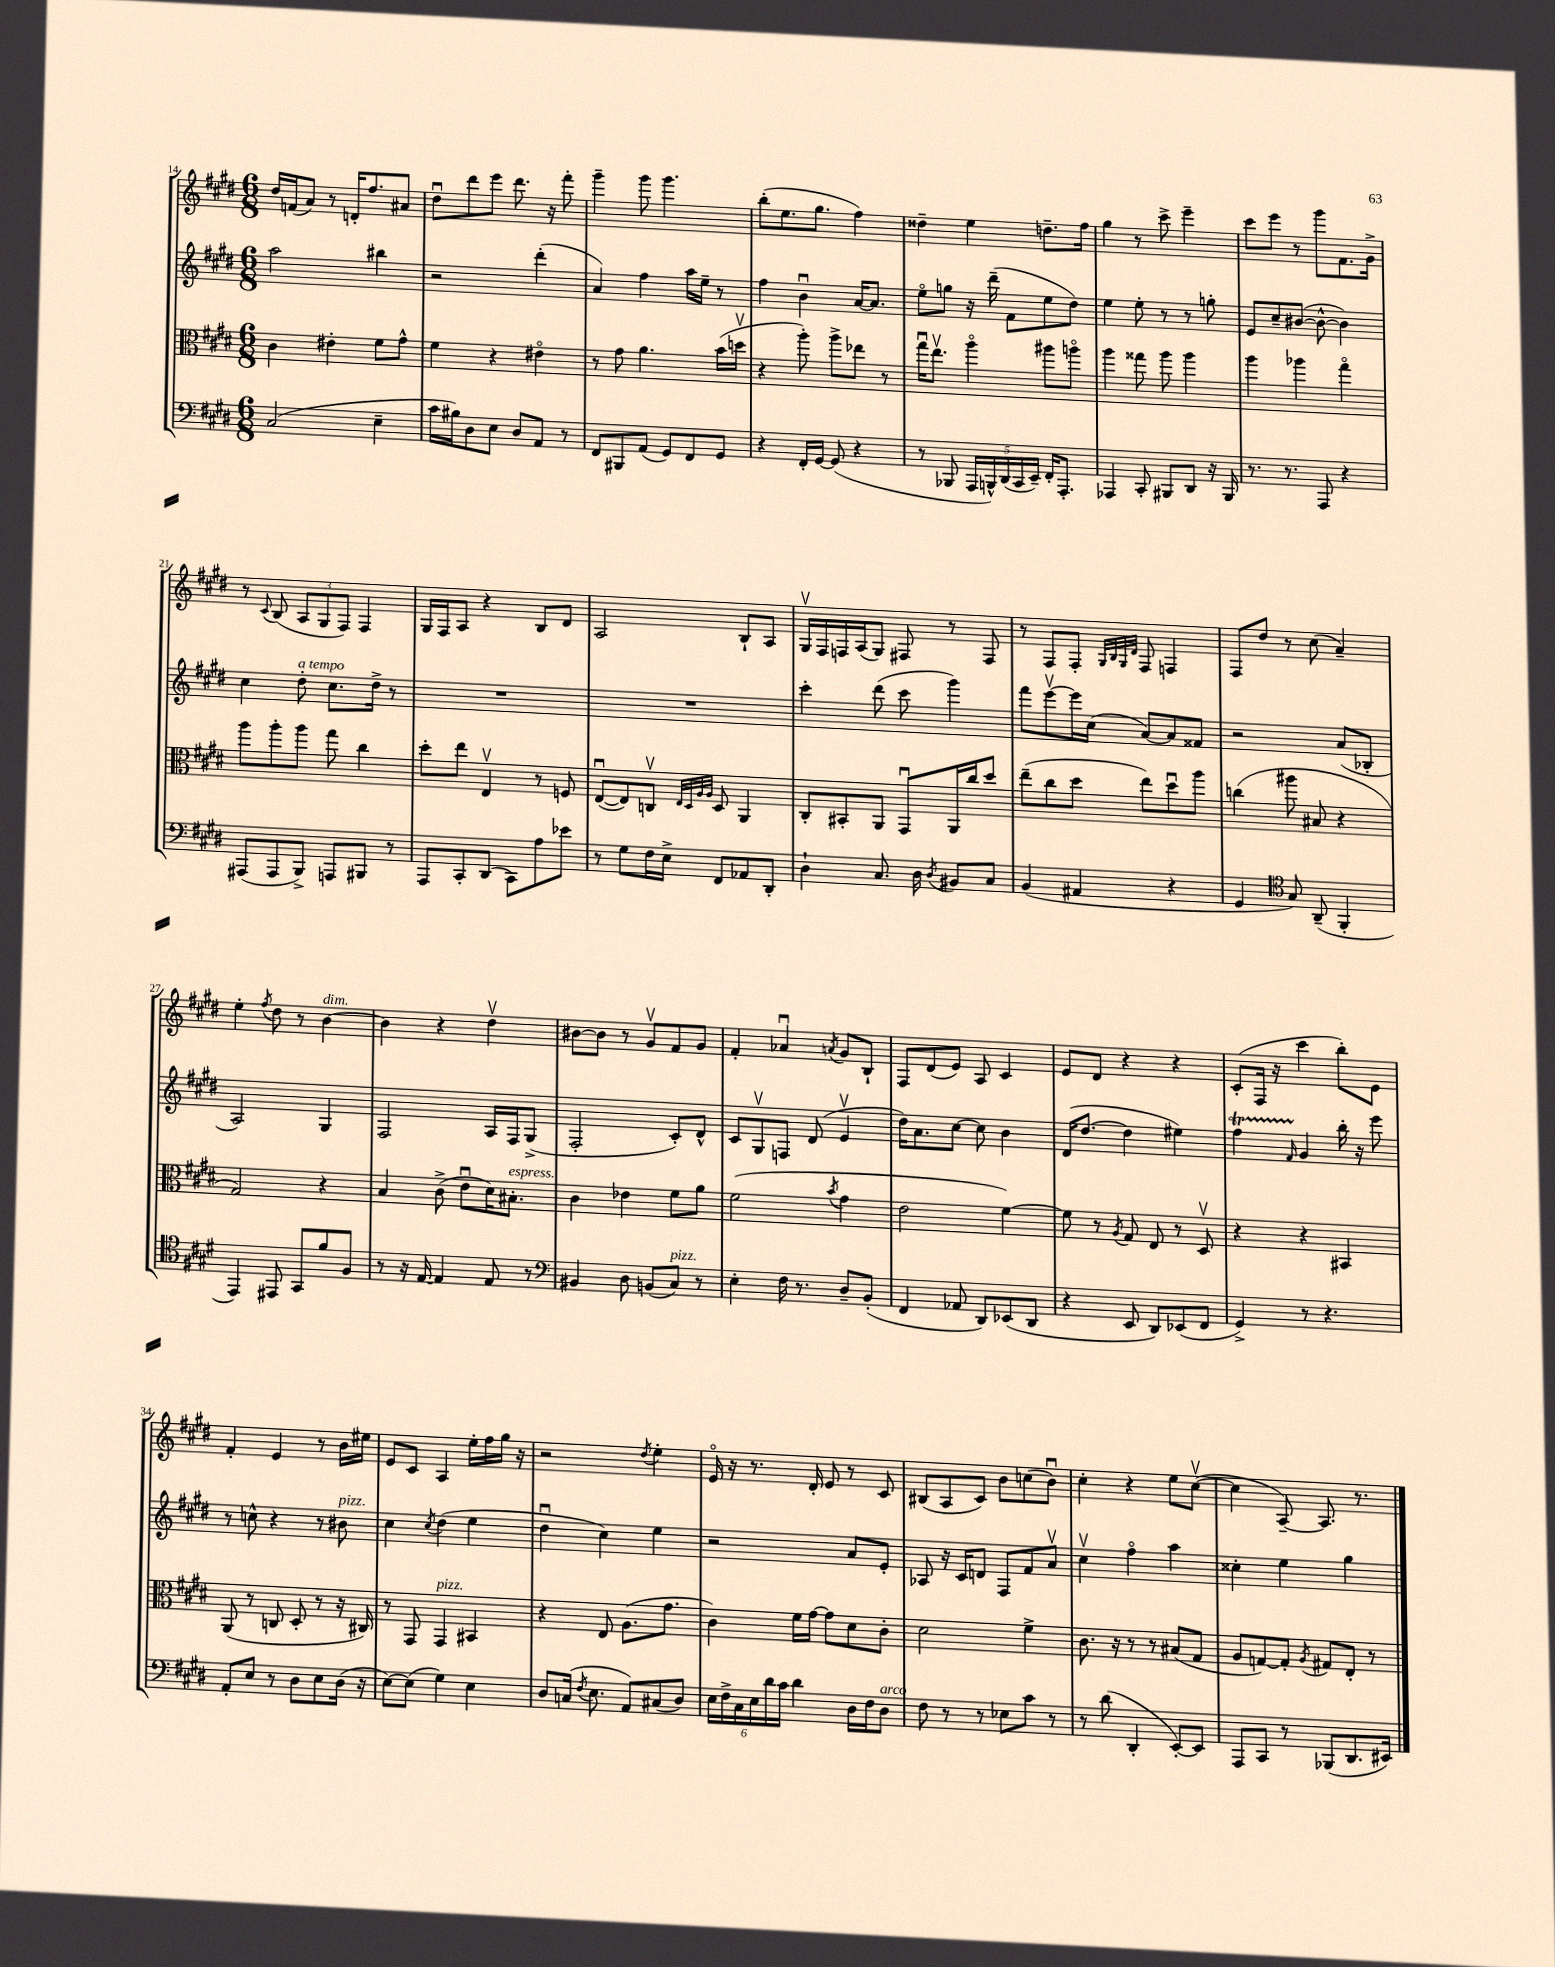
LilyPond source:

<<
\new StaffGroup <<
\new Staff = "s0" {
    \clef treble \key e \major \numericTimeSignature \time 6/8
    \autoBeamOff dis''16[ f'16( a'8]) r8 d'16[-. fis''8. ais'8] |
    dis''8[\downbow dis'''8 e'''8] dis'''8. r16 fis'''8-. |
    gis'''4-- gis'''8 gis'''4. |
    b''8[-.( e''8. gis''8.] fis''4) |
    disis''4-- e''4 d''8.[-- fis''16] |
    gis''4 r8 cis'''8-> e'''4-- |
    cis'''8[ e'''8] r8 gis'''8[ fis'8. gis'16]-> |
    r8 \appoggiatura { cis'8 } b8( \tuplet 3/2 { a8[ gis8 fis8]) } fis4 |
    gis16[ fis16 a8] r4 b8[ dis'8] |
    a2 b8[-! a8] |
    gis16[\upbow fis16 f16 a16( gis8]) fis8 r8 fis8 |
    r8 fis8[ fis8]-. \grace { gis32[ b32 gis32 dis'32] } fis8 f4 |
    fis8[ dis''8] r8 cis''8( a'4--) |
    e''4-. \acciaccatura { fis''8 } dis''8 r8 b'4~^\markup { \italic "dim." } |
    b'4 r4 dis''4\upbow |
    bis'8[~ bis'8] r8 gis'8[\upbow fis'8 gis'8] |
    fis'4-. aes'4\downbow \acciaccatura { a'8 } gis'8[ b8]-! |
    fis8[ dis'8( e'8]) a8 cis'4 |
    e'8[ dis'8] r4 r4 |
    cis'8[-.( fis16] r16 cis'''4 b''8[-.) e'8] |
    fis'4-. e'4 r8 b'16[ eis''16] |
    e'8[ cis'8] a4 e''16[-. fis''16 gis''16] r16 |
    r2 \acciaccatura { dis''8 } e''4-. |
    e'16\flageolet r16 r8. dis'16-. e'8 r8 cis'8 |
    bis8[( a8 cis'8]) b'8[ c''8( b'8]\downbow) |
    cis''4-. r4 e''8[ cis''8]~\upbow( |
    cis''4 a8~--) a8. r8. \bar "|." |
}
\new Staff = "s1" {
    \clef treble \key e \major \numericTimeSignature \time 6/8
    \autoBeamOff a''2 bis''4 |
    r2 dis'''4-.( |
    a'4) fis''4 a''16[ e''16]-- r8 |
    fis''4 b'4\downbow a'16[~ a'8.] |
    e''8[\flageolet g''8] r16 dis'''16--( fis'8[ e''8 dis''8]) |
    e''4 e''8-. r8 r8 g''8-. |
    e'8[ cis''8-- bis'8]~( bis'8~-^ bis'4) |
    cis''4 dis''8-.^\markup { \italic "a tempo" } cis''8.[ dis''16]-> r8 |
    R2. |
    R2. |
    cis'''4-. dis'''8( cis'''8 gis'''4) |
    fis'''8[ e'''8~\upbow e'''16 cis''16]( a'8[~) a'8 fisis'8] |
    r2 a'8[( bes8]-. |
    a2) gis4 |
    fis2 a16[ fis16 gis8]->( |
    fis2-. cis'8[-.) dis'8]-^ |
    cis'8[ gis8\upbow f8] dis'8( e'4\upbow |
    dis''16[) a'8. cis''8]~ cis''8 b'4 |
    dis'16[( dis''8.]~ dis''4 eis''4) |
    fis''4\startTrillSpan \grace { fis'16 } gis'4\stopTrillSpan b''16-. r16 e'''8 |
    r8 c''8-^ r4 r8 bis'8^\markup { \italic "pizz." } |
    cis''4 \acciaccatura { cis''8 } dis''4( e''4 |
    dis''4\downbow cis''4) e''4 |
    r2 a'8[ e'8]-. |
    aes8 r16 cis'16[ d'8] fis8[ fis'8 a'8]\upbow |
    cis''4\upbow fis''4\flageolet a''4 |
    cisis''4-. e''4 gis''4 \bar "|." |
}
\new Staff = "s2" {
    \clef alto \key e \major \numericTimeSignature \time 6/8
    \autoBeamOff cis'4 eis'4-. fis'8[ gis'8]-^ |
    fis'4 r4 eis'4\flageolet |
    r8 gis'8 a'4. b'16[( d''16]\upbow |
    r4 a''8-.) a''8[-> ees''8] r8 |
    gis''16[\downbow e''8.]\upbow a''4\flageolet ais''8[ a''8]\flageolet |
    a''4 gisis''8 a''8 a''4 |
    a''4 aes''4 gis''4\flageolet |
    a''8[ a''8-. a''8] gis''8 cis''4 |
    dis''8[-. e''8] e4\upbow r8 f8 |
    e8[~\downbow( e8) c8]\upbow \grace { e32[ dis32 a32 a32] } dis8 a,4 |
    cis8[-. bis,8-. a,8] gis,8[\downbow a,16 cis''16 dis''8] |
    e''8[--( cis''8 dis''8] e''8[) dis''8\downbow a''8] |
    c''4( ais''8 bis8 r4 |
    gis2) r4 |
    b4 cis'8->( e'8[\downbow dis'16) bis8.]-.^\markup { \italic "espress." } |
    cis'4 ees'4 fis'8[ a'8] |
    fis'2( \acciaccatura { b'8 } gis'4 |
    e'2 fis'4~) |
    fis'8 r8 \acciaccatura { a8 } gis8 e8 r8 dis8\upbow |
    r4 r4 bis,4 |
    a,8( r8 c8 dis8-. r8 r16 cis16) |
    r8 gis,8 gis,4^\markup { \italic "pizz." } bis,4 |
    r4 e8 a8.[( gis'8.] |
    cis'4) fis'16[ gis'16]~ gis'8[ dis'8 cis'8]-. |
    dis'2 fis'4-> |
    cis'8. r16 r8 r8 bis8[( gis8] |
    a8[ g8~) g8]-. \acciaccatura { a8 } gis8[ e8]-. r8 \bar "|." |
}
\new Staff = "s3" {
    \clef bass \key e \major \numericTimeSignature \time 6/8
    \autoBeamOff cis2( e4-- |
    cis'16[ bis16) dis8 e8] dis8[ a,8] r8 |
    fis,8[ bis,,8 a,8]( gis,8[) fis,8 gis,8] |
    r4 fis,16[-. gis,16]~ gis,8( r4 |
    r8 bes,,8 \tuplet 5/4 { a,,16[ b,,16-^) dis,16( cis,16 e,16]--) } fis,16[-. a,,8.]-. |
    aes,,4 cis,8-. bis,,8[ dis,8] r16 bis,,16 |
    r8. r8. a,,8 r4 |
    ais,,8[( ais,,8 b,,8]->) a,,8[ bis,,8] r8 |
    a,,8[ cis,8-. dis,8]( cis,8[) a8 ees'8] |
    r8 gis8[ fis16 e16]-> fis,8[ aes,8 dis,8]-. |
    dis4-! cis8. dis16 \acciaccatura { dis8 } bis,8[ cis8] |
    b,4( ais,4 r4 |
    gis,4 \clef tenor gis8) a,8--( fis,4-. |
    e,4) eis,8 gis,8[ fis'8 fis8] |
    r8 r16 e16~ e4 e8 r8 |
    \clef bass bis,4 dis8 b,8[( cis8]^\markup { \italic "pizz." }) r8 |
    e4-. fis16 r8. dis8[-- b,8]-.( |
    fis,4 aes,8 dis,8[) ees,8( dis,8] |
    r4 e,8 dis,8[) ees,8( fis,8] |
    gis,4->) r8 r4. |
    a,8[-. e8] r8 dis8[ e8 dis16]( r16 |
    e8[~) e8]( gis4) e4 |
    dis8[ c16]( \acciaccatura { fis8 } e8. a,8[) cis8( dis8]) |
    \tuplet 6/4 { e16[ fis16-> cis16 e16 dis'16 cis'16] } dis'4 dis16[ fis16 dis8]^\markup { \italic "arco" } |
    fis8 r8 r8 ees8[ cis'8] r8 |
    r8 dis'8( dis,4-. e,8[~-.) e,8] |
    a,,8[ cis,8] r8 bes,,8[( dis,8. eis,16]) \bar "|." |
}
>>
>>
\layout { \context { \Score currentBarNumber = #14 } }
